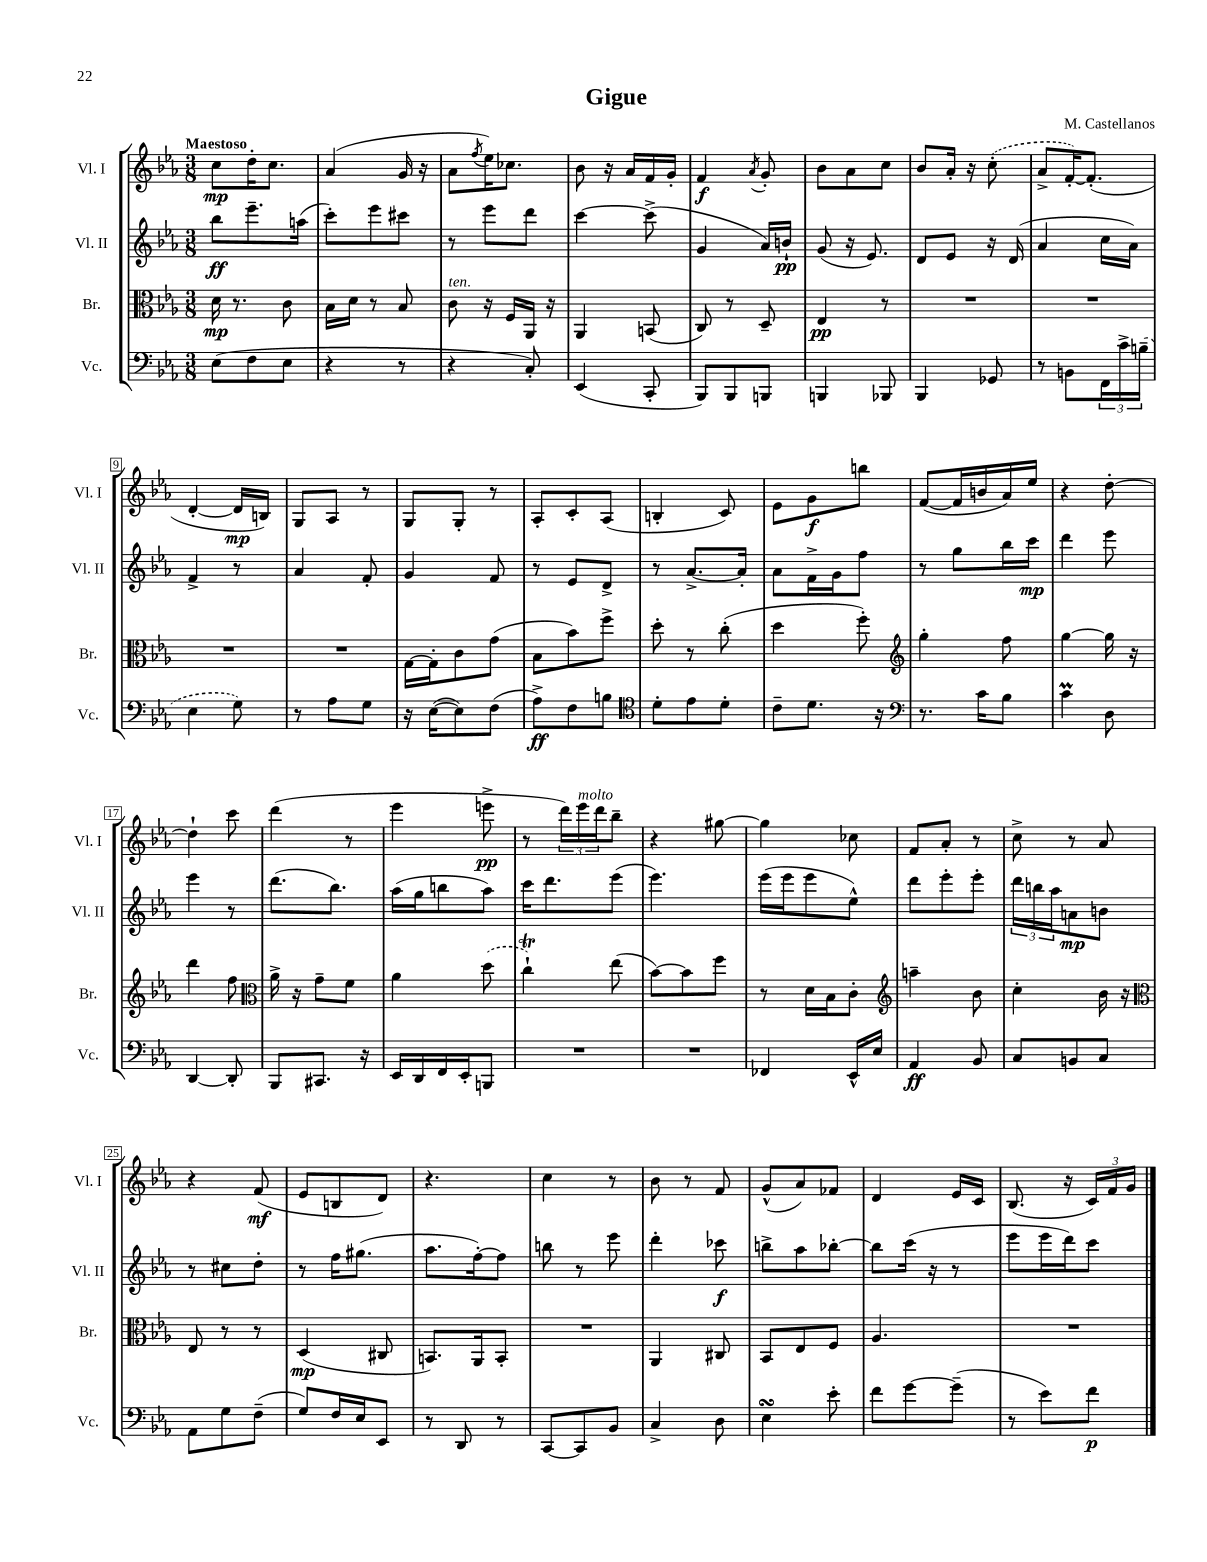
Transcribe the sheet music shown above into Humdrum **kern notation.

**kern	**kern	**kern	**kern
*staff4	*staff3	*staff2	*staff1
*clefF4	*clefC3	*clefG2	*clefG2
*k[b-e-a-]	*k[b-e-a-]	*k[b-e-a-]	*k[b-e-a-]
*M3/8	*M3/8	*M3/8	*M3/8
(8E-	16d	8bb-	8cc
.	8.r	.	.
8F	.	8.eee-~	16dd'
.	.	.	8.cc
8E-	8c	.	.
.	.	(16aa	.
=	=	=	=
4r	16B-	8ccc')	(4a-
.	16d	.	.
.	8r	8eee-	.
8r	8B-	8ccc#	16g
.	.	.	16r
=	=	=	=
4r	8c	8r	8a-
.	.	.	8qff
.	16r	8eee-	16ee-)
.	16F	.	8.cc-
8C')	16AA-	8ddd	.
.	16r	.	.
=	=	=	=
(4EE-	4AA-	[4ccc	8b-
.	.	.	16r
.	.	.	16a-
8CC'	(8BB	(8ccc^]	16f
.	.	.	16g'
=	=	=	=
8BBB-)	8C)	4g	4f
8BBB-	8r	.	.
.	.	.	8qa-
8BBB	8D~	16a-)	8g'
.	.	16b`	.
=	=	=	=
4BBB	4E-	(8g	8b-
.	.	16r	8a-
.	.	8.e-)	.
8BBB-	8r	.	8cc
=	=	=	=
4BBB-	4.r	8d	8b-
.	.	8e-	16a-'
.	.	.	16r
8GG-	.	16r	(8cc'
.	.	(16d	.
=	=	=	=
8r	4.r	4a-	8a-^
8BB	.	.	[16f')
.	.	.	(8.f']
24FF	.	16cc	.
24c^	.	.	.
.	.	16a-)	.
(24B~	.	.	.
=	=	=	=
4E-	4.r	4f^	[4d'
8G)	.	8r	16d]
.	.	.	16B)
=	=	=	=
8r	4.r	4a-	8G
8A-	.	.	8A-
8G	.	8f'	8r
=	=	=	=
16r	[16G	4g	8G
([16E-	16G']	.	.
8E-])	8c	.	8G'
(8F	(8g	8f	8r
=	=	=	=
8A-^)	8B-	8r	8A-'
8F	8b-)	8e-	8c'
8B	8ff^	8d^	(8A-
=	=	=	=
*clefC4	*	*	*
8d'	8dd'	8r	4B'
8e-	8r	[8.a-^	.
8d'	(8cc'	.	8c)
.	.	16a-']	.
=	=	=	=
8c~	4dd	8a-	8e-
8.d	.	16f^	8g
.	.	16g	.
.	8ff')	8ff	8bb
16r	.	.	.
=	=	=	=
*clefF4	*clefG2	*	*
8.r	4gg'	8r	([8f
.	.	8gg	16f]
16c	.	.	16b
8B-	8ff	16bb-	16a-)
.	.	16ccc	16ee-
=	=	=	=
4c	[4gg	4ddd	4r
8D	16gg]	8eee-	[8dd'
.	16r	.	.
=	=	=	=
[4DD	4ddd	4eee-	4dd`]
8DD']	8ff	8r	8ccc
=	=	=	=
*	*clefC3	*	*
8BBB-	16a-^	(8.ddd	(4ddd
.	16r	.	.
8.CC#	8g~	.	.
.	.	8.bb-)	.
.	8f	.	8r
16r	.	.	.
=	=	=	=
16EE-	4a-	(16aa-	4eee-
16DD	.	16gg	.
16FF	.	8bb	.
16EE-'	.	.	.
8BBB	(8dd	8aa-)	8eee^
=	=	=	=
4.r	4cc`)	16ccc	8r
.	.	8.ddd	.
.	.	.	24ddd)
.	.	.	24eee-
.	.	.	24ddd
.	(8ee-	(8eee-	8bb-~
=	=	=	=
4.r	[8b-)	4.eee-)	4r
.	8b-]	.	.
.	8ff	.	[8gg#
=	=	=	=
4FF-	8r	(16eee-	4gg#]
.	.	16eee-	.
.	16d	8eee-	.
.	16B-	.	.
16EE-^^	8c'	8ee-^^)	8cc-
16E-	.	.	.
=	=	=	=
*	*clefG2	*	*
4AA-	4aa~	8ddd	8f
.	.	8eee-'	8a-'
8BB-	8b-	8eee-'	8r
=	=	=	=
8C	4cc'	24ddd	8cc^
.	.	24bb	.
.	.	24aa-	.
8BB	.	8a	8r
8C	16b-	8b	8a-
.	16r	.	.
=	=	=	=
*	*clefC3	*	*
8AA-	8E-	8r	4r
8G	8r	8cc#	.
(8F~	8r	8dd'	(8f
=	=	=	=
8G)	(4D	8r	8e-
16F	.	16ff	8B
16E-	.	(8.gg#	.
8EE-	8C#	.	8d)
=	=	=	=
8r	8.BB)	8.aa-	4.r
8DD	.	.	.
.	16AA-	[16ff')	.
8r	8BB'	8ff]	.
=	=	=	=
[8CC	4.r	8bb	4cc
8CC]	.	8r	.
8BB-	.	8eee-	8r
=	=	=	=
4C^	4AA-	4ddd'	8b-
.	.	.	8r
8D	8C#	8ccc-	8f
=	=	=	=
4E-	8BB-	8bb^	(8g^^
.	8E-	8aa-	8a-)
8e-'	8F	[8bb-'	8f-
=	=	=	=
8f	4.A-	8bb-]	4d
[8g	.	(16ccc	.
.	.	16r	.
(8g~]	.	8r	16e-
.	.	.	16c
=	=	=	=
8r	4.r	8eee-	(8.B-
8e-)	.	16eee-	.
.	.	16ddd)	16r
8f	.	8ccc	24c)
.	.	.	24f
.	.	.	24g
==	==	==	==
*-	*-	*-	*-
